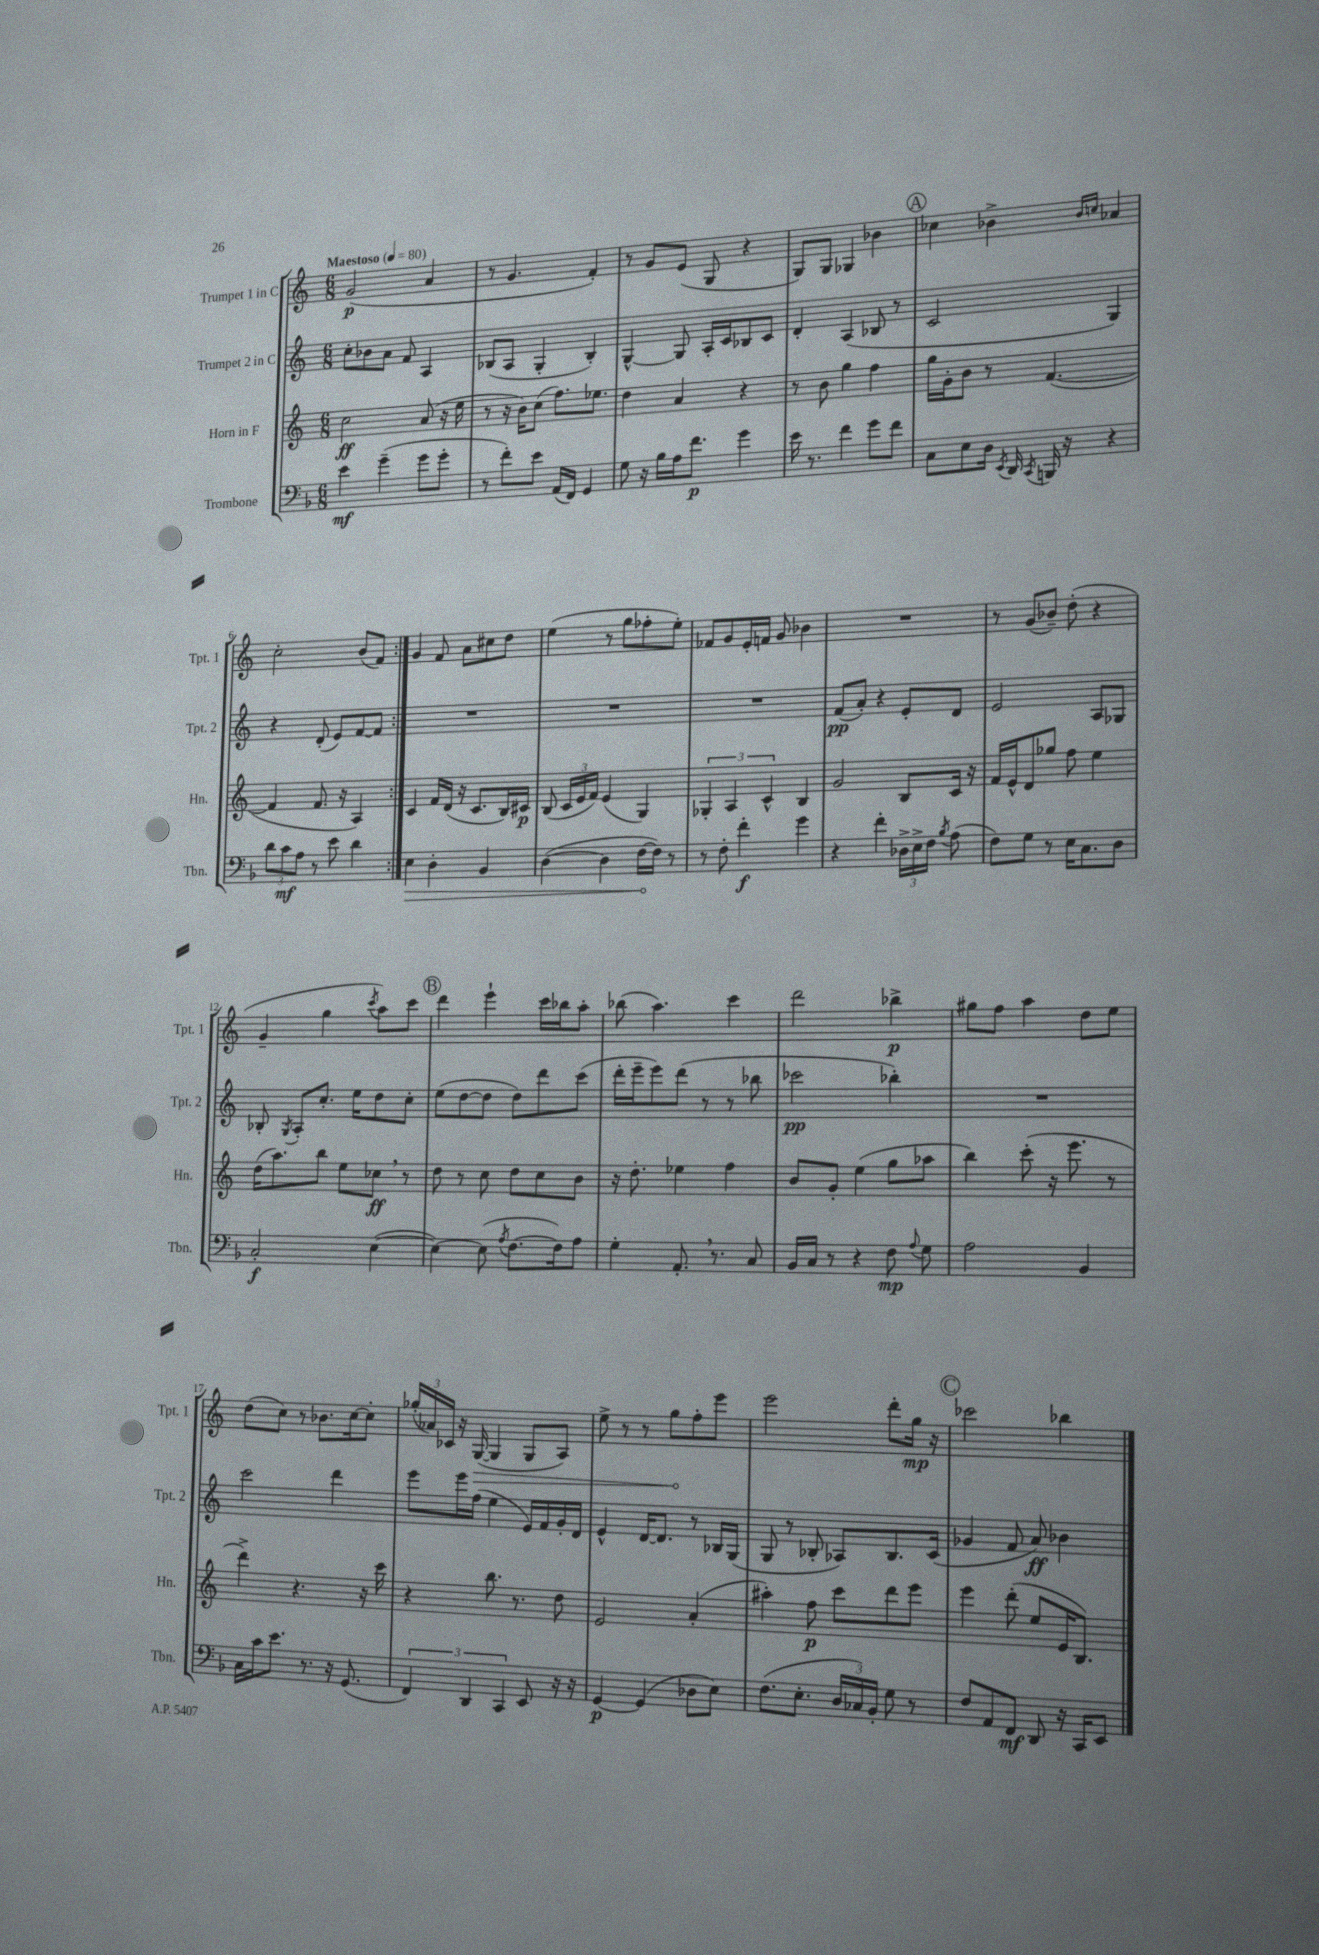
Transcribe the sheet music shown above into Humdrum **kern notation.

**kern	**kern	**kern	**kern
*staff4	*staff3	*staff2	*staff1
*clefF4	*clefG2	*clefG2	*clefG2
*k[b-]	*k[]	*k[]	*k[]
*M6/8	*M6/8	*M6/8	*M6/8
*MM80	*MM80	*MM80	*MM80
4e\	2cc\	8cc'\L	(2g/
.	.	8b-\	.
(4g~\	.	8a\J	.
.	.	8f/	.
8g\L	(8a/	4A/	4a/
8g'\J	16r	.	.
.	16ee\	.	.
=	=	=	=
8r	8r	(8B-/L	8r
8f'\L)	16r	8A/J	4.g/
.	16b\LK)	.	.
8e\J	(8cc\J	4G'/	.
(16AA/LL	8.ff\L)	.	.
16FF/JJ)	.	.	.
4GG/	.	4B-'/)	4f'/)
.	8.ee-\J	.	.
=	=	=	=
8G\	4dd\	[4G^^/	8r
16r	.	.	8g/L
16B-\LL	.	.	.
16A\J	4a/	8G/]	(8e/J
8.f\J	.	.	.
.	.	16A'/LL	8G/
.	.	16c/J	.
4g\	4r	8B-/	4r
.	.	8c/J	.
=	=	=	=
16e\	8r	4d'/	8G/L)
8.r	.	.	.
.	8b\	.	8G/J
4f\	4gg\	(4A/	4G-/
8g\L	4ff\	8B-/	4b-\
8f\J	.	8r	.
=	=	=	=
8C\L	16gg\LL	2c/	4cc-\
.	16g'\J	.	.
8E\	8b\J	.	.
16D\Jk	8r	.	4b-^\
8qEE/	.	.	.
16DD/	.	.	.
8qCC/	.	.	.
16BBB/	([4.f/	.	.
16r	.	.	.
.	.	.	16qqb-/LL
.	.	.	16qqcc/JJ
4r	.	4G/)	4a-/
=	=	=	=
12d\L	4f/]	4r	2cc'\
12c\	.	.	.
12A\J	.	.	.
8r	8.f/	(8d'/	.
8e\	.	8e/L)	.
.	16r	.	.
4d\	4A/)	[8f/	(8b/L
.	.	8f/]J	8f/J)
=:|!	=:|!	=:|!	=:|!
4E\	4c/	2.r	4g/
4D'\	16f/LL	.	8f/
.	(16d/JJ	.	.
.	16r	.	8a\L
.	8.c/L	.	.
4BB-/	.	.	8cc#\
.	16B/L)	.	8dd\J
.	16c#/JJ	.	.
=	=	=	=
([4D\	(8B/	2.r	(4ee\
.	24c/LL	.	.
.	24e/	.	.
.	24f/JJ)	.	.
4D\]	(4e/	.	8r
.	.	.	8gg\L
[16F\LL	4G/)	.	8ff-'\
16F\]JJ)	.	.	.
8r	.	.	8ee'\J)
=	=	=	=
8r	6G-'/	2.r	8f-/L
8F'\	.	.	8g/
.	6A/	.	.
4f'\	.	.	16e'/L
.	.	.	16f/JJ
.	6c^^/	.	.
.	.	.	8g/
4g\	4B/	.	4b-\
=	=	=	=
4r	2g/	(8f/L	2.r
.	.	8a'/J)	.
4f'\	.	4r	.
24D-^\LL	8B/L	8e'/L	.
24E^\	.	.	.
24F\JJ	.	.	.
8qB-/	.	.	.
(8A\	16c/Jk	8d/J	.
.	16r	.	.
=	=	=	=
8F\L)	16f/LL	2e/	8r
.	16e^^/J	.	.
8G\J	8d/	.	(8g/L
8r	8gg-/J	.	8b-~/J)
16E\LK	8ff\	.	(8dd'\
8.C\	.	.	.
.	4ee\	8A/L	4r
8D\J	.	8G-/J	.
=	=	=	=
2C'/	(16dd\LK	8B-'/	4g~/
.	8.aa\)	.	.
.	.	8qG/	.
.	.	8A'/L	.
.	8bb\J	8.cc'/J	4gg\
.	8ee\L	.	.
.	.	16ee\LK	.
.	.	.	8qccc/
([4E\	8cc-\J	8dd\	8aa\L)
.	8r	8cc'\J	8ccc\J
=	=	=	=
4E\_)	8dd\	(8ee\L	4ddd\
.	8r	[8dd\	.
(8E\]	8cc\	8dd\]J	4eee`\
8qA/	.	.	.
[8.F\L	8dd\L	8dd\L)	.
.	8cc\	8ddd\	16ccc\LL
16F\]k)	.	.	16bb-\J
8A\J	8b\J	(8ccc\J	8aa'\J
=	=	=	=
4G'\	16r	16ddd'\LL	(8bb-\
.	8.dd'\	16eee~\J	.
.	.	8eee\)	4.aa\)
8.AA'/	4ee-\	(8ddd\J	.
.	.	8r	.
8.r	.	.	.
.	4ff\	8r	4ccc\
8C/	.	8bb-\	.
=	=	=	=
16BB-/LL	8b/L	2ccc-\	2ddd\
16C/JJ	.	.	.
8r	8g'/J	.	.
4r	(4ee\	.	.
8F\	8gg\L	4bb-'\)	4bb-^\
8qqA/	.	.	.
8G\	8aa-\J	.	.
=	=	=	=
2A\	4bb\)	2.r	8gg#\L
.	.	.	8ff\J
.	(8ccc'\	.	4aa\
.	16r	.	.
.	8.eee\	.	.
4BB-/	.	.	8dd\L
.	8r	.	8ee\J
=	=	=	=
16C\LL	4ddd^\)	2ccc\	(8dd\L
16c\J	.	.	.
8.e\J	.	.	8cc\J)
.	4.r	.	8r
8.r	.	.	.
.	.	.	8.b-\L
16r	.	4ddd\	.
(8.GG/	.	.	[16cc\k
.	16r	.	8cc'\]J
.	16ccc\	.	.
=	=	=	=
6FF/)	4r	8eee\L	(24gg-'/LL
.	.	.	24a-/)
.	.	.	24c-/JJ
.	.	16eee\L	16r
6DD/	.	.	.
.	.	(16ff\JJ	([16G/
.	8.bb\	4ee\	4G/]
6CC/	.	.	.
.	8.r	.	.
8EE/	.	16e/LL)	8G/L
.	.	16f/	.
16r	8dd\	16g'/	8A/J)
16r	.	16d/JJ	.
=	=	=	=
[4GG/	2e/	4e^^/	8ee^\
.	.	.	8r
(4GG/]	.	[16d/LK	8r
.	.	8.d/]J	.
.	.	.	8gg\L
8D-\L	(4a'/	8r	8ff'\
8E\J)	.	16B-/LL	8eee\J
.	.	(16G/JJ	.
=	=	=	=
(8.F\L	4aa#'\)	8G/	2eee\
.	.	8r	.
8.E'\J	.	.	.
.	8ff\	8B-'/	.
24D/LL	8ccc\L	8A-/L)	.
24C-/)	.	.	.
24BB-'/JJ	.	.	.
8G\	8ddd\	8.B-/	8ddd'\L
8r	8eee\J	.	16gg\Jk
.	.	(16c/Jk	16r
=	=	=	=
8F/L	4eee\	4g-/	2ccc-\
8AA/	.	.	.
8FF/J	(8ddd'\	8f/	.
8DD/	8ee/L	8a/)	.
16r	16e/K	4b-\	4bb-\
16CC/LK	8.B/J)	.	.
8EE/J	.	.	.
==	==	==	==
*-	*-	*-	*-
